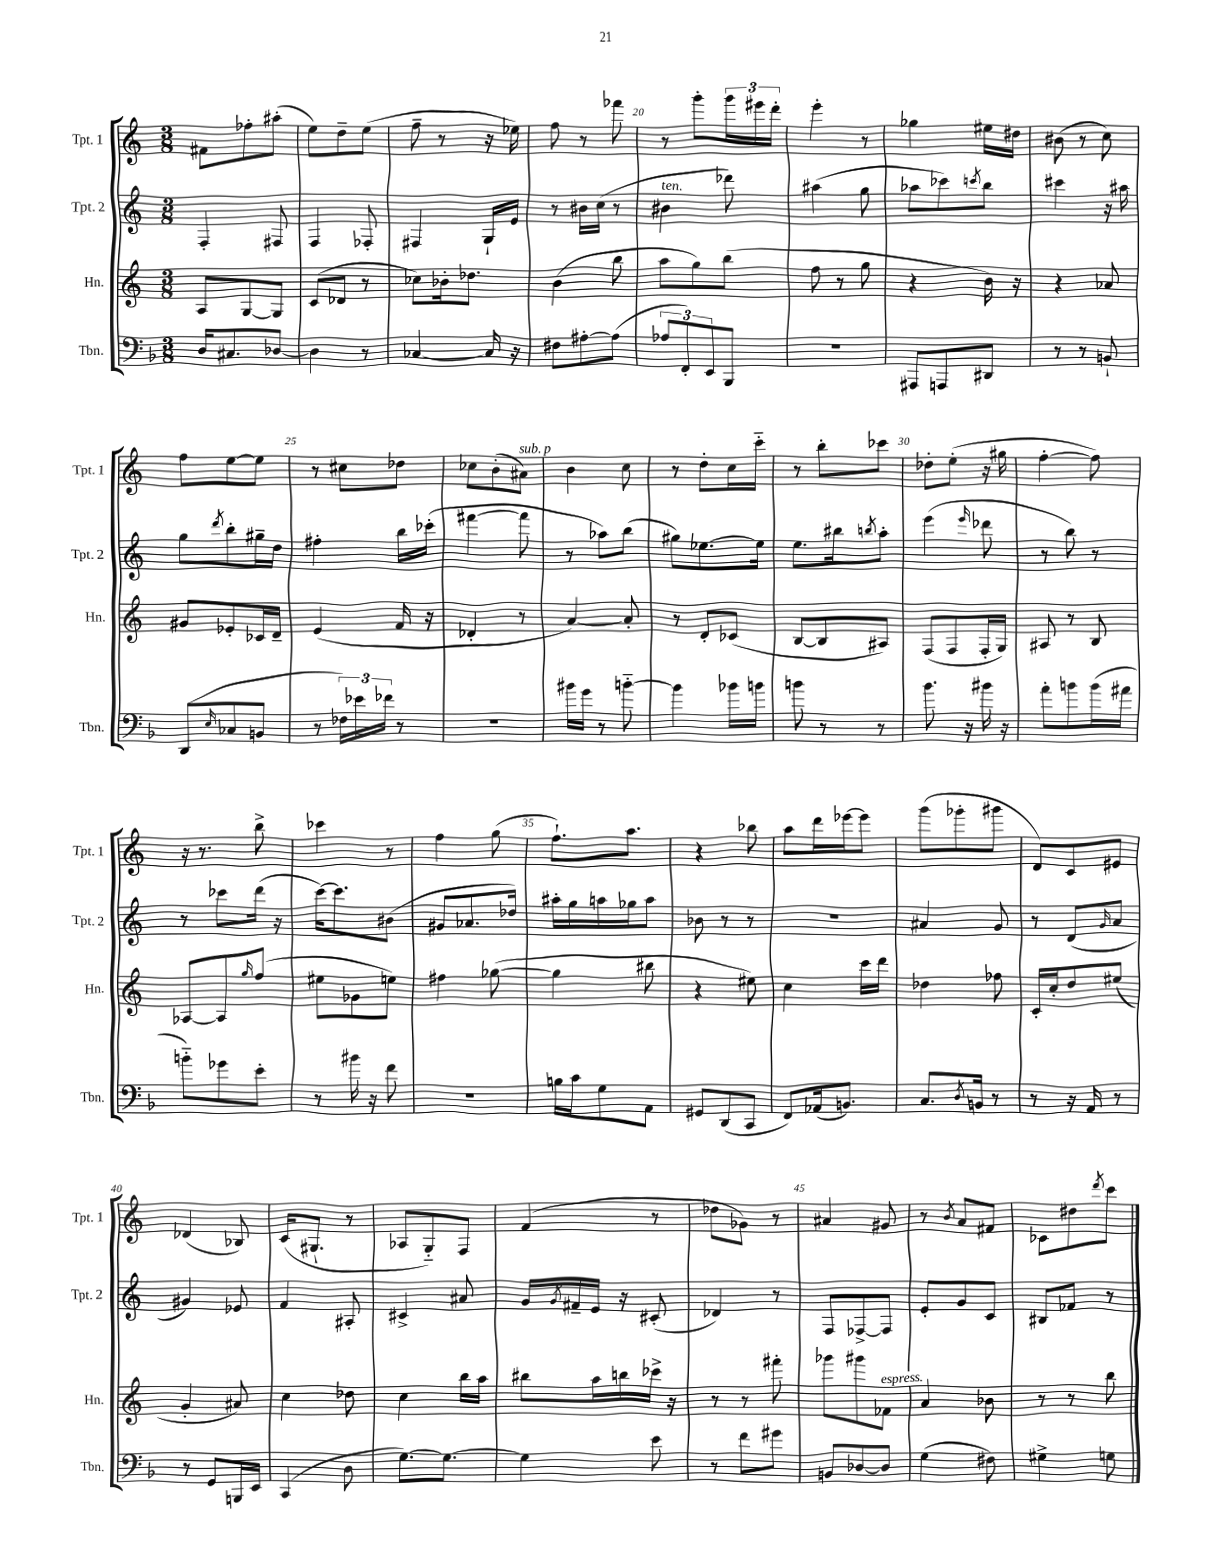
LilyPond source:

<<
\new StaffGroup <<
\new Staff = "s0" \with { instrumentName = "Tpt. 1" shortInstrumentName = "Tpt. 1" } {
    \clef treble \key c \major \numericTimeSignature \time 3/8
    fis'8 fes''8-. ais''8-.( |
    e''8) d''8-- e''8( |
    f''8-- r8 r16 ees''16) |
    f''8 r8 fes'''8 |
    r8 g'''8-. \tuplet 3/2 { g'''16 eis'''16 d'''16-. } |
    e'''4-. r8 |
    ges''4 eis''16 dis''16 |
    bis'8( r8 c''8) |
    f''8 e''8~ e''8 |
    r8 cis''8 des''8 |
    ces''8 b'8-.( ais'8^\markup { \italic "sub. p" }) |
    b'4 c''8 |
    r8 d''8-. c''16 c'''16-_ |
    r8 b''8-. ces'''8 |
    des''8-. e''8-.( r16 gis''16 |
    f''4~-. f''8) |
    r16 r8. b''8-> |
    ces'''4 r8 |
    f''4 g''8( |
    f''8.-!) a''8. |
    r4 bes''8 |
    a''8 d'''16 ees'''16~ ees'''8 |
    g'''8( ges'''8-. gis'''8 |
    d'8) c'8 eis'8 |
    des'4( bes8) |
    c'16( gis8.-! r8 |
    aes8 g8-_) f8 |
    f'4( r8 |
    des''8 ges'8) r8 |
    ais'4 gis'8 |
    r8 \acciaccatura { b'8 } a'8 fis'8 |
    ces'8 dis''8 \acciaccatura { d'''8 } c'''8 \bar "|." |
}
\new Staff = "s1" \with { instrumentName = "Tpt. 2" shortInstrumentName = "Tpt. 2" } {
    \clef treble \key c \major \numericTimeSignature \time 3/8
    f4-. fis8 |
    f4 fes8-. |
    fis4 g16-! e'16 |
    r8 bis'16 c''16( r8 |
    bis'4^\markup { \italic "ten." } des'''8) |
    ais''4( g''8 |
    aes''8 ces'''8) \acciaccatura { c'''8 } b''8 |
    cis'''4 r16 ais''16 |
    g''8 \acciaccatura { d'''8 } b''8-. gis''16-- d''16 |
    fis''4-. b''16 ces'''16-.( |
    fis'''4~ fis'''8 |
    r8 aes''8) b''8( |
    gis''8) ees''8.~ ees''16 |
    e''8. bis''16 \acciaccatura { b''8 } a''8-. |
    e'''4( \grace { e'''16 } des'''8 |
    r8 b''8) r8 |
    r8 ces'''8 d'''16( r16 |
    c'''16~) c'''8. bis'8( |
    gis'8 aes'8. des''16) |
    ais''16-. g''16 a''16 ges''16 a''8 |
    bes'8 r8 r8 |
    R4. |
    ais'4 g'8 |
    r8 d'8( \grace { g'16 } a'8 |
    gis'4) ees'8 |
    f'4 ais8-. |
    cis'4-> ais'8 |
    g'16 \acciaccatura { g'8 } fis'16-- e'16 r16 cis'8-.( |
    des'4) r8 |
    f8 fes8~-> fes8 |
    e'8-. g'8 c'8 |
    bis8 fes'8 r8 \bar "|." |
}
\new Staff = "s2" \with { instrumentName = "Hn." shortInstrumentName = "Hn." } {
    \clef treble \key c \major \numericTimeSignature \time 3/8
    a8 g8~ g8 |
    c'8( des'8 r8 |
    ces''8) bes'16-. des''8. |
    b'4( b''8 |
    a''8 g''8) b''8( |
    f''8 r8 g''8 |
    r4 b'16) r16 |
    r4 aes'8 |
    gis'8 ees'8-. ces'16 d'16-- |
    e'4( f'16 r16 |
    des'4-. r8 |
    a'4~) a'8-. |
    r8 d'8-. ces'8( |
    b8~ b8 ais8) |
    f8( f8 f16-. g16) |
    ais8 r8 b8 |
    aes8~ aes8 \grace { g''16 } f''8( |
    eis''8 ges'8 e''8) |
    fis''4 ges''8~( |
    ges''4 bis''8 |
    r4 eis''8) |
    c''4 c'''16 d'''16 |
    des''4 fes''8 |
    c'16-. c''16-. d''8 eis''8( |
    g'4-. ais'8) |
    c''4 des''8 |
    c''4 b''16 a''16 |
    bis''8 a''16 b''16 ces'''16-> r16 |
    r8 r8 fis'''8-. |
    ges'''8 gis'''8 fes'8^\markup { \italic "espress." } |
    a'4 bes'8 |
    r8 r8 b''8 \bar "|." |
}
\new Staff = "s3" \with { instrumentName = "Tbn." shortInstrumentName = "Tbn." } {
    \clef bass \key f \major \numericTimeSignature \time 3/8
    d16 cis8. des8~ |
    des4 r8 |
    ces4~ ces16 r16 |
    fis8 ais8~-. ais8( |
    \tuplet 3/2 { aes8 f,8-.) e,8 } bes,,8 |
    R4. |
    ais,,8 a,,8 dis,8 |
    r8 r8 b,8-! |
    d,8( \grace { e16 } ces8 b,8 |
    r8 \tuplet 3/2 { fes16) ees'16 fes'16 } r8 |
    R4. |
    bis'16 g'16 r8 b'8~-_ |
    b'4 bes'16 b'16 |
    b'8 r8 r8 |
    bes'8. r16 bis'16 r16 |
    a'8-. b'8 b'16( ais'16 |
    b'8-_) ges'8 e'8-. |
    r8 bis'16 r16 f'8 |
    r4. |
    b16 c'16 g8 a,8 |
    gis,8 d,8( c,8 |
    f,8) aes,16( b,8.) |
    c8. \acciaccatura { d8 } b,16 r8 |
    r8 r16 a,16 r8 |
    r8 g,8 b,,16 e,16 |
    c,4( d8 |
    g8.~) g8.~ |
    g4 e'8 |
    r8 f'8 gis'8 |
    b,8 des8~ des8 |
    g4( fis8) |
    gis4-> g8 \bar "|." |
}
>>
>>
\layout { \context { \Score currentBarNumber = #16 \override BarNumber.break-visibility = ##(#f #t #t) barNumberVisibility = #(every-nth-bar-number-visible 5) } }
